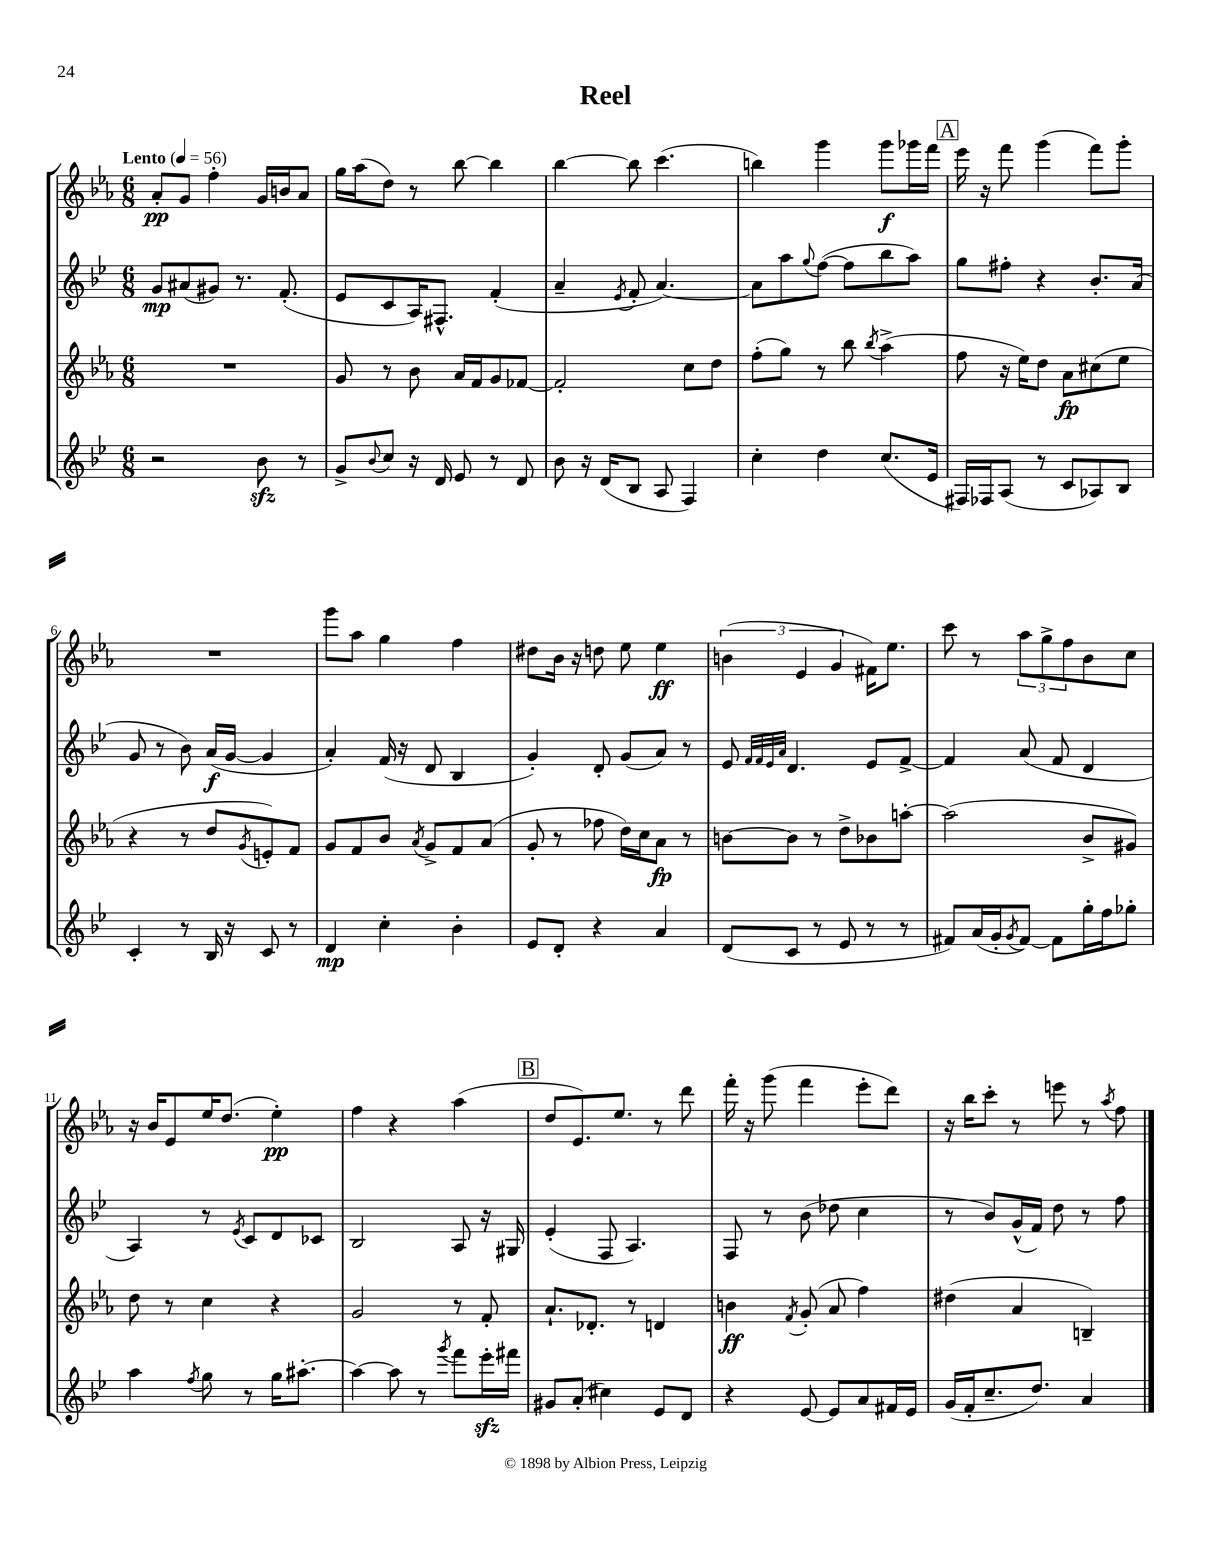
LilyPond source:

\header { title = "Reel" }
<<
\new StaffGroup <<
\new Staff = "s0" {
    \clef treble \key ees \major \numericTimeSignature \time 6/8 \tempo "Lento" 4 = 56
    aes'8-.\pp g'8 f''4-. g'16 b'16 aes'8 |
    g''16 aes''16( d''8) r8 bes''8~ bes''4 |
    bes''4~ bes''8 c'''4.( |
    b''4) g'''4 g'''8\f ges'''16 f'''16 |
    \mark \markup { \box "A" } ees'''16 r16 f'''8 g'''4( f'''8) g'''8-. |
    R2. |
    g'''8 aes''8 g''4 f''4 |
    dis''8 bes'16 r16 d''8 ees''8 ees''4\ff |
    \tuplet 3/2 { b'4( ees'4 g'4 } fis'16) ees''8. |
    c'''8 r8 \tuplet 3/2 { aes''8 g''8-> f''8 } bes'8 c''8 |
    r16 bes'16 ees'8 ees''16 d''8.( ees''4-.\pp) |
    f''4 r4 aes''4( |
    \mark \markup { \box "B" } d''8 ees'8.) ees''8. r8 d'''8 |
    f'''16-. r16 g'''8( f'''4 ees'''8-. d'''8) |
    r16 bes''16 c'''8-. r8 e'''8 r8 \acciaccatura { aes''8 } f''8 \bar "|." |
}
\new Staff = "s1" {
    \clef treble \key bes \major \numericTimeSignature \time 6/8
    g'8\mp ais'8( gis'8) r8. f'8.-.( |
    ees'8 c'8 a16) fis8.-^ f'4-.( |
    a'4-- \acciaccatura { ees'8 } f'8-. a'4.~) |
    a'8 a''8 \appoggiatura { g''8 } f''8~( f''8 bes''8 a''8) |
    \mark \markup { \box "A" } g''8 fis''8-. r4 bes'8.-. a'16( |
    g'8 r8 bes'8) a'16\f( g'16~ g'4 |
    a'4-.) f'16( r16 d'8 bes4 |
    g'4-.) d'8-. g'8( a'8) r8 |
    ees'8 \grace { f'32 f'32 ees'32 a'32 } d'4. ees'8 f'8~-> |
    f'4 a'8( f'8 d'4 |
    a4) r8 \acciaccatura { ees'8 } c'8 d'8 ces'8 |
    bes2 a8 r16 gis16 |
    \mark \markup { \box "B" } ees'4-.( f8 a4.) |
    f8 r8 bes'8( des''8 c''4 |
    r8 bes'8) g'16-^( f'16) d''8 r8 f''8 \bar "|." |
}
\new Staff = "s2" {
    \clef treble \key ees \major \numericTimeSignature \time 6/8
    R2. |
    g'8 r8 bes'8 aes'16 f'16 g'8 fes'8~ |
    fes'2-. c''8 d''8 |
    f''8-.( g''8) r8 bes''8 \acciaccatura { bes''8 } aes''4->( |
    \mark \markup { \box "A" } f''8 r16 ees''16) d''8 aes'8\fp cis''8( ees''8 |
    r4 r8 d''8 \acciaccatura { g'8 } e'8-.) f'8 |
    g'8 f'8 bes'8 \acciaccatura { aes'8 } g'8-> f'8 aes'8( |
    g'8-. r8 fes''8 d''16) c''16 aes'8\fp r8 |
    b'8~ b'8 r8 d''8-> bes'8 a''8~-. |
    a''2( bes'8-> gis'8) |
    d''8 r8 c''4 r4 |
    g'2 r8 f'8-. |
    \mark \markup { \box "B" } aes'8.-! des'8.-. r8 d'4 |
    b'4\ff \acciaccatura { f'8 } g'8-.( aes'8 f''4) |
    dis''4( aes'4 b4--) \bar "|." |
}
\new Staff = "s3" {
    \clef treble \key bes \major \numericTimeSignature \time 6/8
    r2 bes'8\sfz r8 |
    g'8-> \appoggiatura { bes'8 } c''8 r16 d'16 ees'8 r8 d'8 |
    bes'8 r16 d'16( bes8 a8 f4) |
    c''4-. d''4 c''8.( ees'16 |
    \mark \markup { \box "A" } fis16) fes16 a8( r8 c'8 aes8) bes8 |
    c'4-. r8 bes16 r16 c'8 r8 |
    d'4\mp c''4-. bes'4-. |
    ees'8 d'8-. r4 a'4 |
    d'8( c'8 r8 ees'8 r8 r8 |
    fis'8) a'16( g'16-. \acciaccatura { g'8 } fis'8~) fis'8 g''16-. f''16 ges''8-. |
    a''4 \acciaccatura { f''8 } g''8 r8 g''16 ais''8.~-. |
    ais''4~ ais''8 r8 \acciaccatura { g'''8 } f'''8 ees'''16-.\sfz fis'''16 |
    \mark \markup { \box "B" } gis'8 a'8-.( cis''4) ees'8 d'8 |
    r4 ees'8~ ees'8 a'8 fis'16 ees'16 |
    g'16( f'16-. c''8.-- d''8.) a'4 \bar "|." |
}
>>
>>
